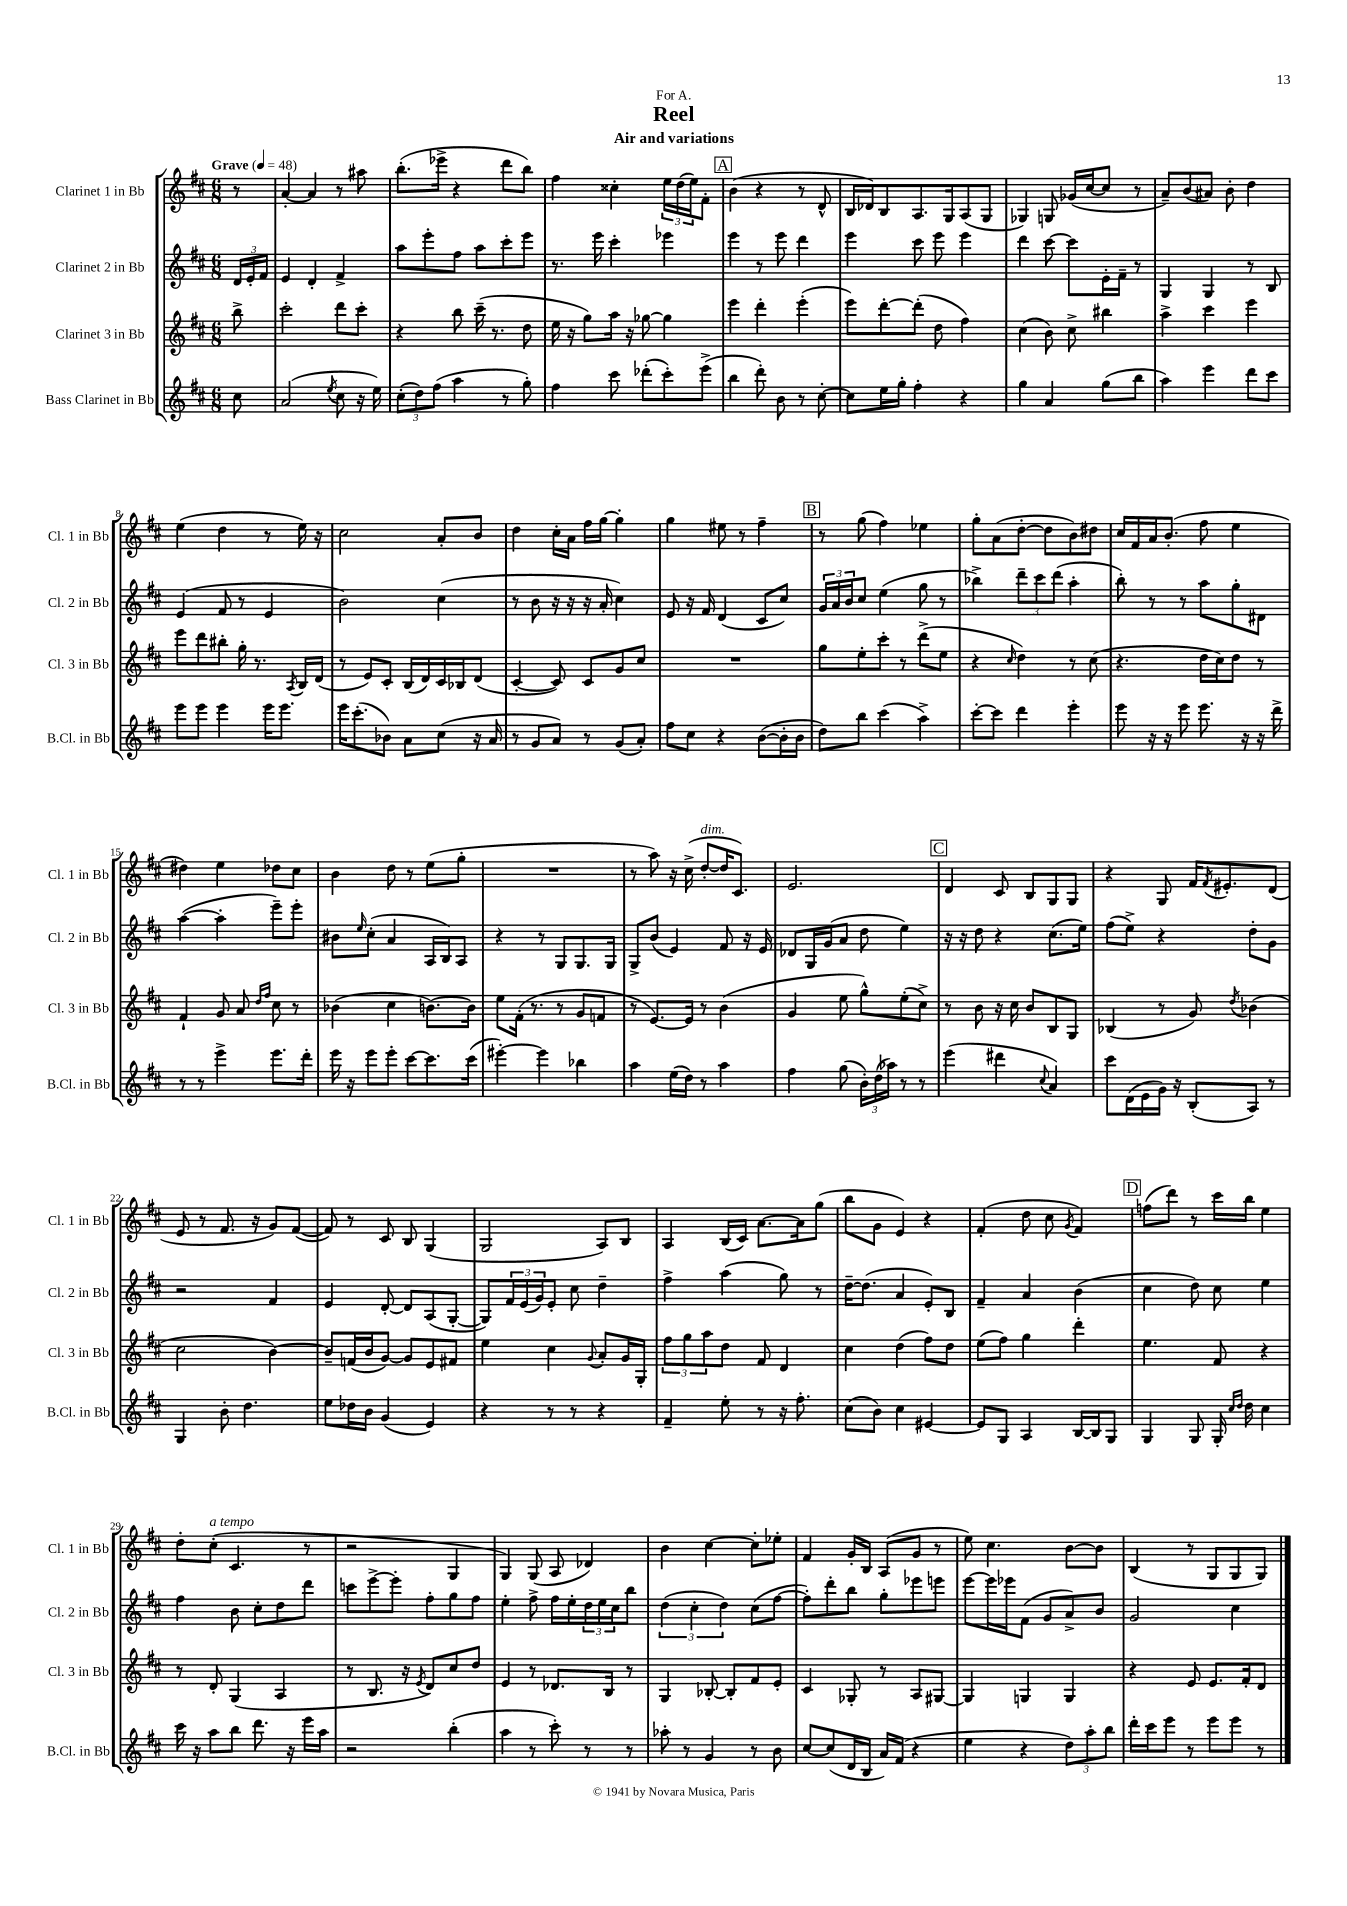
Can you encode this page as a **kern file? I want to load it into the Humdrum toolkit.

**kern	**kern	**kern	**kern
*staff4	*staff3	*staff2	*staff1
*clefG2	*clefG2	*clefG2	*clefG2
*k[f#c#]	*k[f#c#]	*k[f#c#]	*k[f#c#]
*M6/8	*M6/8	*M6/8	*M6/8
*MM48	*MM48	*MM48	*MM48
8cc#\	8bb^\	24d/LL	8r
.	.	24e'/	.
.	.	24f#/JJ	.
=	=	=	=
(2a/	2ccc#'\	4e/	[4a'/
.	.	4d'/	4a/]
8qee/	.	.	.
8cc#\	8ddd\L	4f#^/	8r
16r	8ccc#'\J	.	8aa#\
16ee\)	.	.	.
=	=	=	=
(12cc#'\L	4r	8aa\L	(8.bb'\L
12dd\)	.	.	.
.	.	8eee'\	.
(12ff#\J	.	.	.
.	.	.	16eee-^\Jk
4aa\	8bb\	8ff#\J	4r
.	(16ccc#~\	8aa\L	.
.	8.r	.	.
8r	.	8ccc#'\	8ddd\L
8gg'\)	8dd\	8eee\J	8bb\J)
=	=	=	=
4ff#\	16ee\	8.r	4ff#\
.	16r	.	.
.	8gg\L)	.	.
.	.	16eee\	.
8ccc#\	16aa\Jk	4ccc#'\	4cc##'\
.	16r	.	.
(8ddd-'\L	[8gg-\	.	.
8ccc#'\)	4gg-\]	4eee-\	24ee\LL
.	.	.	(24dd\
.	.	.	24ee\J)
(8eee^\J	.	.	8f#'\J
=	=	=	=
4bb\	4eee\	4eee\	(4b\
8ddd'\)	4ddd'\	8r	4r
8b\	.	8eee\	.
8r	(4eee'\	4ddd\	8r
[8cc#'\	.	.	8d^^/
=	=	=	=
8cc#\]L	8eee\L)	4eee\	16B/LL
.	.	.	16d-/J)
16ee\L	[8ddd'\	.	8B/
16gg'\JJ	.	.	.
4ff#'\	(8ddd'\]J	8ccc#\	8.A/
.	8dd\	8eee\	.
.	.	.	16G/k
4r	4ff#\)	4eee\	(8A/
.	.	.	8G/J
=	=	=	=
4gg\	(4cc#\	4ddd\	4G-/)
4a/	8b\)	[8ccc#\	8G/
.	8cc#^\	8ccc#\]L	(16g-/LL
.	.	.	[16cc#/J
(8gg\L	4bb#\	16e'\L	8cc#/]J
.	.	16f#~\JJ	.
8bb\J	.	8r	8r
=	=	=	=
4aa\)	4aa^\	4G/	8a~/L)
.	.	.	(8b/
4eee\	4ccc#\	4G/	8a#/J)
.	.	.	8b'\
8ddd\L	4eee\	8r	4dd\
8ccc#\J	.	8B/	.
=	=	=	=
8eee\L	8eee\L	(4e/	(4ee\
8eee\J	8ddd\	.	.
4eee\	8bb#'\J	8f#/	4dd\
.	16gg'\	8r	.
.	8.r	.	.
16eee\LK	.	4e/	8r
8.eee\J	.	.	.
.	8qA/	.	.
.	16B/LL	.	16ee\)
.	(16d/JJ	.	16r
=	=	=	=
16eee\LK	8r	2b\)	2cc#\
(8.ccc#'\	.	.	.
.	8e/L)	.	.
8b-\J)	8c#'/J	.	.
8a\L	(16B/LL	.	.
.	16d/)	.	.
(8cc#\J	16c#/	(4cc#\	8a'/L
.	16B-/J	.	.
16r	(8d/J	.	8b/J
16a/	.	.	.
=	=	=	=
8r	[4c#'/	8r	4dd\
8g/L	.	8b\	.
8a/J)	8c#/])	16r	16cc#'\LL
.	.	16r	16a\JJ
8r	8c#/L	16r	16ff#\LL
.	.	16a'/	[16gg\JJ
(8g/L	8g/	4cc#\)	4gg'\]
8a'/J)	8cc#/J	.	.
=	=	=	=
8ff#\L	2.r	8e/	4gg\
8cc#\J	.	16r	.
.	.	16f#/	.
4r	.	(4d/	8ee#\
.	.	.	8r
([8b\L	.	8c#/L	4ff#~\
16b'\]L	.	8cc#/J)	.
16b\JJ	.	.	.
=	=	=	=
8dd\L)	8gg\L	24g/LL	8r
.	.	24a/	.
.	.	24b/J	.
8bb\J	8ee'\	8cc#/J	(8gg\
(4ccc#\	8ccc#'\J	(4ee\	4ff#\)
.	8r	.	.
4aa^\)	(8ddd^\L	8gg\	4ee-\
.	8ee\J	8r	.
=	=	=	=
[8ccc#'\L	4r	4bb-^\)	8gg'\L
8ccc#\]J	.	.	(8a\
.	16qqcc#/	.	.
4ddd\	4dd\)	12ddd~\L	[8dd'\J
.	.	12ccc#\	.
.	.	.	8dd\]L
.	.	(12ddd\J	.
4eee'\	8r	4aa'\	8b\)
.	(8cc#\	.	8dd#\J
=	=	=	=
8eee\	4.r	8bb'\)	16cc#/LL
.	.	.	16f#/
16r	.	8r	16a/J
16r	.	.	(8.b'/J
8eee\	.	8r	.
8.eee\	16dd\LL	8aa\L	8ff#\
.	16cc#\J)	.	.
.	8dd\J	8gg'\	4ee\
16r	.	.	.
16r	8r	8d#\J	.
16ddd^\	.	.	.
=	=	=	=
8r	4f#`/	([4aa\	4dd#\)
8r	.	.	.
4eee^\	8g/	4aa'\]	4ee\
.	8a/	.	.
.	16qqdd/LL	.	.
.	16qqff#/JJ	.	.
8.eee\L	8cc#\	8eee~\L)	8dd-\L
.	8r	8eee'\J	8cc#\J
16ddd'\Jk	.	.	.
=	=	=	=
16eee\	(4b-\	8b#\L	4b\
16r	.	.	.
.	.	16qqee/	.
8eee\L	.	(8cc#'\J	.
8eee'\J	4cc#\	4a/	8dd\
[8ccc#\L	.	.	8r
8.ccc#\]	[8.b\L)	16A/LL	(8ee\L
.	.	16B/J)	.
.	.	8A/J	8gg'\J
(16ccc#\Jk	16b\]Jk	.	.
=	=	=	=
[4eee#'\)	8ee\L	4r	2.r
.	(16f#'\Jk	.	.
.	8.r	.	.
4eee#\]	.	8r	.
.	8r	8G/L	.
4bb-\	8g/L	8.G/	.
.	8f/J	.	.
.	.	16G/Jk	.
=	=	=	=
4aa\	8r	8G^/L	8r
.	[8.e/L)	(8b/J	8aa\)
(16ee\LL	.	4e/)	16r
16dd\JJ)	16e/]Jk	.	(16cc#^\
8r	8r	.	[8dd'/L
4aa\	(4b\	8f#/	16dd/]K
.	.	.	8.c#/J)
.	.	16r	.
.	.	16e/	.
=	=	=	=
4ff#\	4g/	8d-/L	2.e/
.	.	16G/L	.
.	.	(16g/J	.
(8gg\	8ee\	8a/J	.
24b'\LL)	8gg^^\L)	8dd\	.
(24dd\	.	.	.
24aa-\JJ)	.	.	.
8r	(8ee'\	4ee\)	.
8r	8cc#^\J)	.	.
=	=	=	=
(4eee\	8r	16r	4d/
.	.	16r	.
.	8b\	8dd\	.
4ddd#\	16r	4r	8c#/
.	16cc#\	.	.
.	8b/L	.	8B/L
8qqcc#/	.	.	.
4a/)	8B/	(8.cc#\L	8G/
.	8G/J	.	8G/J
.	.	16ee\Jk)	.
=	=	=	=
8ccc#\L	(4B-/	(8ff#\L	4r
(16d\L	.	8ee^\J)	.
16e\	.	.	.
16g\JJ)	8r	4r	8G/
16r	.	.	.
(8B'/L	8g/)	.	16f#/LK
.	.	.	8qf#/
.	.	.	8.e#'/
.	8qdd/	.	.
8A/J)	(4b-\	8dd'\L	.
8r	.	8g\J	(8d/J
=	=	=	=
4G/	2cc#\	2r	8e/
.	.	.	8r
8b'\	.	.	8.f#/
4.dd\	.	.	.
.	.	.	16r
.	[4b\)	4f#/	8g/L)
.	.	.	([8f#/J
=	=	=	=
8ee\L	8b~/]L	4e/	8f#/])
16dd-\L	(16f/L	.	8r
16b\JJ	16b/J	.	.
(4g/	[8g/J)	[8d'/	8c#/
.	8g/]L	8d/]L	8B/
4e/)	8e/	(8A/	(4G/
.	8f#/J	[8G'/J	.
=	=	=	=
4r	4ee\	8G/]L)	2G/
.	.	24f#/L	.
.	.	(24e/	.
.	.	24g/J)	.
8r	4cc#\	8e'/J	.
8r	.	8cc#\	.
.	8qqg/	.	.
4r	8a'/L	4dd~\	8A/L)
.	16g/L	.	8B/J
.	16G'/JJ	.	.
=	=	=	=
4f#~/	12ff#\L	4ff#^\	4A/
.	12gg\	.	.
.	12aa\	.	.
8ee'\	8dd\J	(4aa\	(16B/LL
.	.	.	16c#/JJ)
8r	8f#/	.	[8.a\L
16r	4d/	8gg\)	.
8.ff#'\	.	.	16a\]k
.	.	8r	(8gg\J
=	=	=	=
(8cc#\L	4cc#\	[16dd~\LK	8bb\L
.	.	(8.dd\]J	.
8b\J)	.	.	8g\J
4cc#\	(4dd\	4a/	4e/)
[4e#/	8ff#\L)	8e'/L)	4r
.	8dd\J	8B/J	.
=	=	=	=
8e#/]L	(8ee\L	4f#~/	(4f#'/
8G/J	8ff#\J)	.	.
4A/	4gg\	4a/	8dd\
.	.	.	8cc#\
.	.	.	8qg/
[16B/LL	4ddd'\	(4b\	4f#/)
16B/]J	.	.	.
8G/J	.	.	.
=	=	=	=
4G/	4.ee\	4cc#\	(8ff\L
.	.	.	8ddd\J)
8G/	.	8dd\)	8r
16G'/	8f#/	8cc#\	16ccc#\LL
16qqcc#/LL	.	.	.
16qqdd/JJ	.	.	.
16dd\	.	.	16bb\JJ
4cc#\	4r	4ee\	4ee\
=	=	=	=
16ccc#\	8r	4ff#\	8dd'\L
16r	.	.	.
8aa\L	8d'/	.	(8cc#'\J
8bb\J	(4G/	8b\	4.c#/
8.ddd\	.	8cc#'\L	.
.	4A/	8dd\	.
16r	.	.	.
16eee\LL	.	8ddd\J	8r
16aa\JJ	.	.	.
=	=	=	=
2r	8r	8ccc\L	2r
.	8.B/	[8eee^\	.
.	.	8eee'\]J	.
.	16r	.	.
.	8qe/	.	.
.	8d/L)	8ff#'\L	.
(4bb'\	8cc#/	8gg\	4G/
.	8dd/J	8ff#\J	.
=	=	=	=
4aa\	4e/	4ee'\	4G/)
8r	8r	8ff#^\	(8G/
8ccc#'\)	8.d-/L	16ff#\LL	8A/
.	.	16ee'\	.
8r	.	24dd\	4d-/)
.	.	24ee\	.
.	16B/Jk	.	.
.	.	24cc#\J	.
8r	8r	8bb\J	.
=	=	=	=
8aa-'\	4G/	(6dd\	4b\
8r	.	.	.
.	.	6cc#'\	.
4g/	[8B-'/	.	[4cc#\
.	.	6dd\)	.
.	8B-'/]L	.	.
8r	8f#/	(8cc#\L	8cc#'\]L
8b\	8e'/J	[8ff#\J	8ee-'\J
=	=	=	=
[8cc#/L	4c#/	8ff#'\]L)	4f#/
(8cc#/]	.	8ddd'\	.
16d/L	8G-'/	8bb\J	16g'/LL
16B/JJ	.	.	16B/JJ
16a/LL)	8r	8gg'\L	(8A/L
(16f#/JJ	.	.	.
4r	8A/L	8eee-\	8g/J
.	[8G#/J	8eee\J	8r
=	=	=	=
4ee\	4G#/]	[8eee\L	8ee\)
.	.	16eee\]L	4.cc#\
.	.	16eee-\J	.
4r	4G/	(8f#\J	.
.	.	8g/L	.
12dd\L)	4G/	8a^/)	[8b\L
12aa'\	.	.	.
.	.	8b/J	8b\]J
12bb\J	.	.	.
=	=	=	=
16ddd'\LL	4r	2g/	(4B/
16ccc#\J	.	.	.
8eee\J	.	.	.
8r	8e/	.	8r
8eee\L	8.e/L	.	8G/L
8eee\J	.	4cc#\	8G/
.	16f#'/k	.	.
8r	8d/J	.	8G/J)
==	==	==	==
*-	*-	*-	*-
